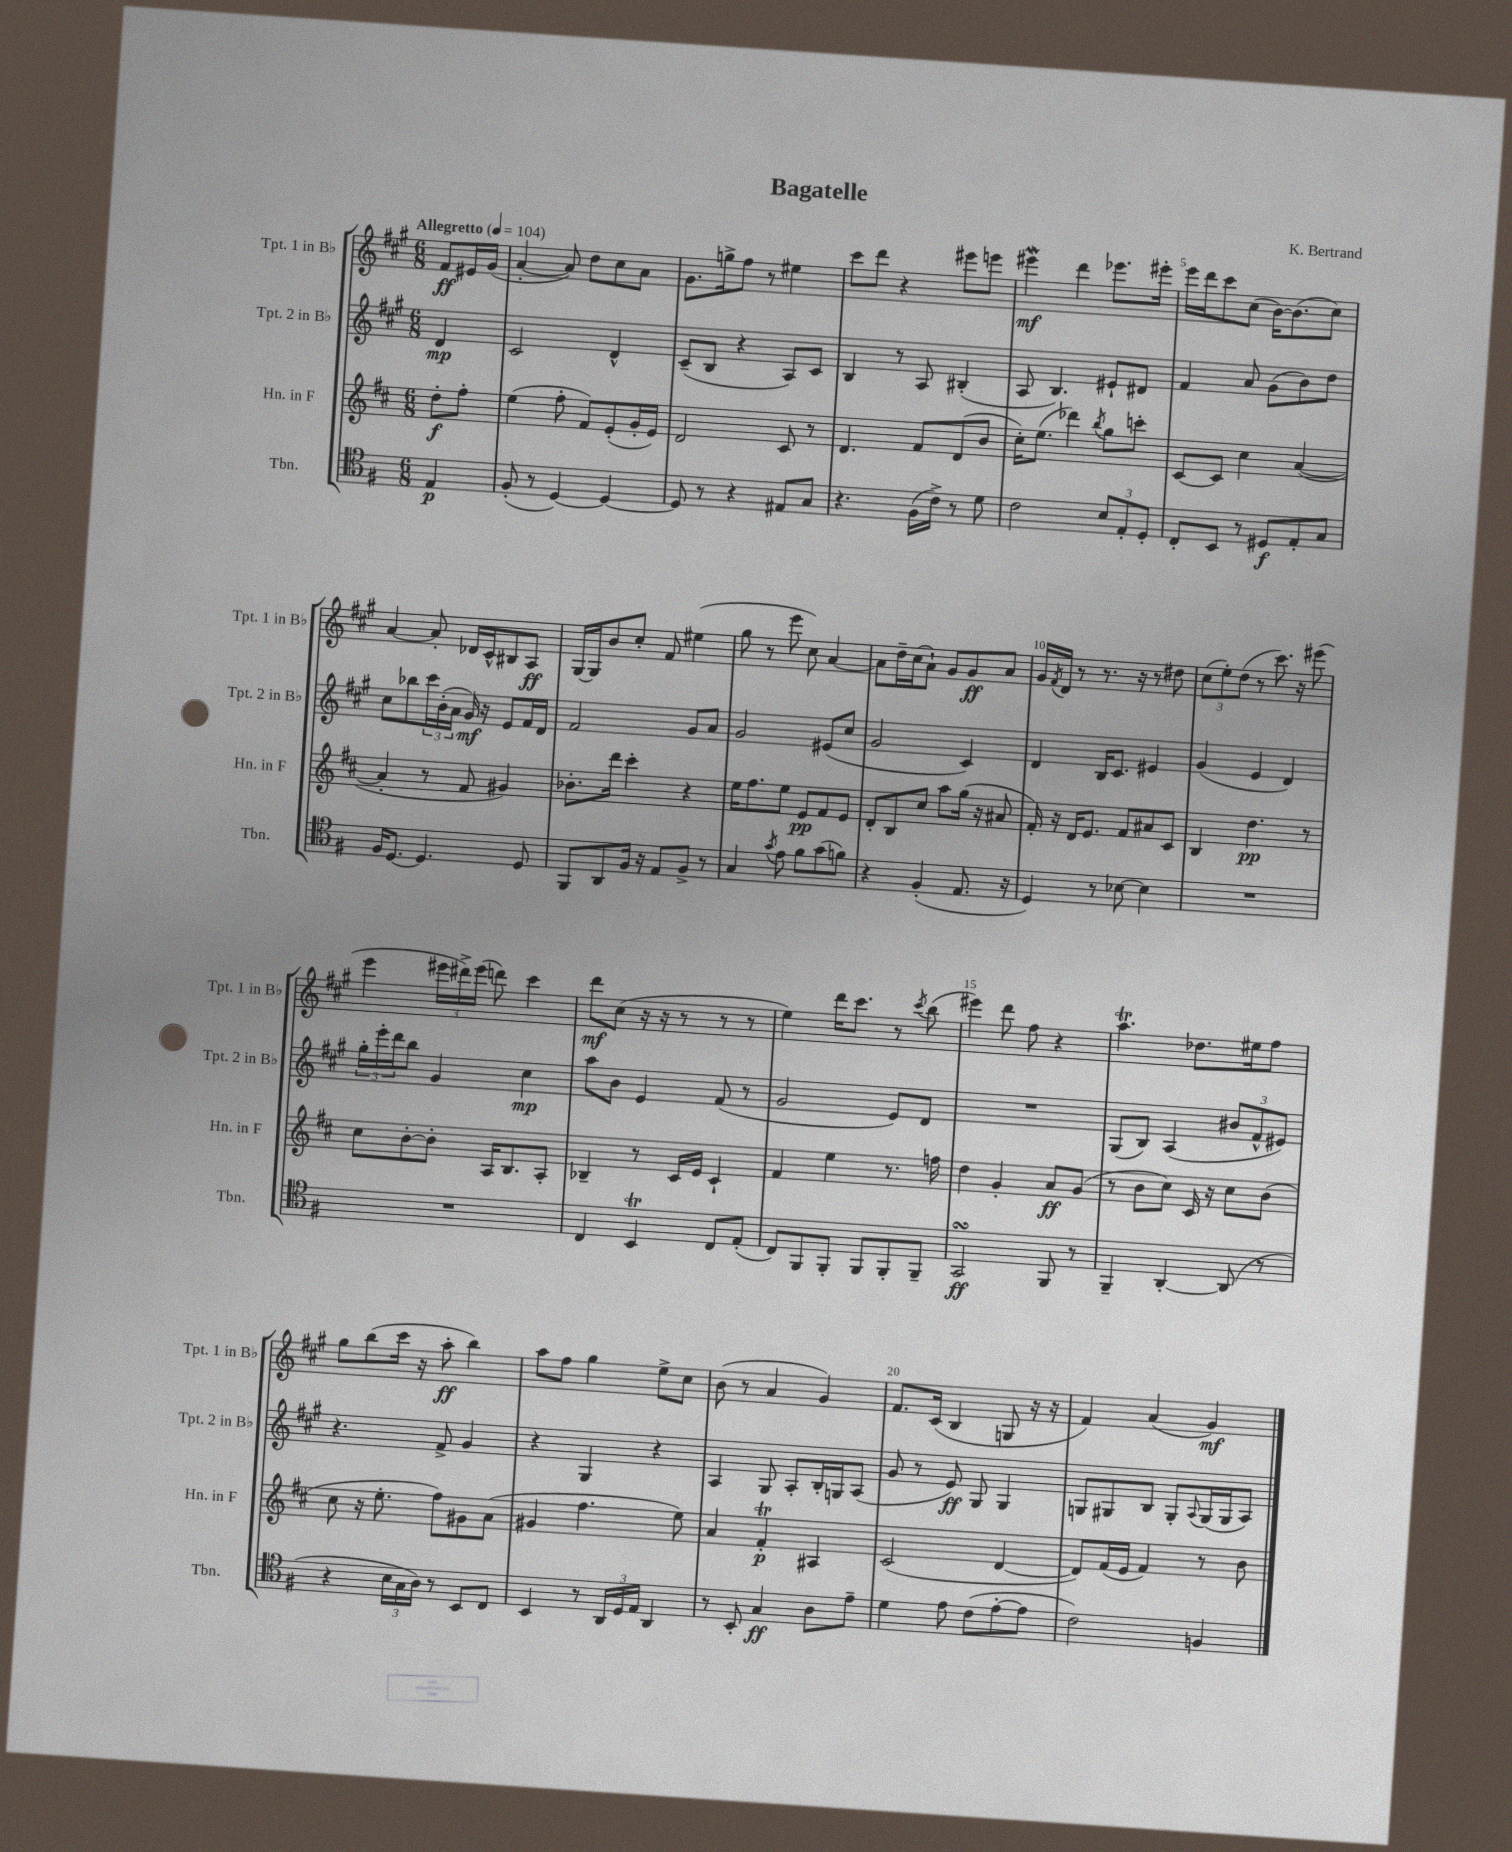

**kern	**kern	**kern	**kern
*staff4	*staff3	*staff2	*staff1
*clefC4	*clefG2	*clefG2	*clefG2
*k[f#]	*k[f#c#]	*k[f#c#g#]	*k[f#c#g#]
*M6/8	*M6/8	*M6/8	*M6/8
*MM104	*MM104	*MM104	*MM104
4E/	8dd'\L	4d/	8f#/L
.	8ff#'\J	.	16e#/L
.	.	.	(16g#/JJ
=	=	=	=
(8F#'/	(4ee\	2c#/	[4a'/
8r	.	.	.
[4D/)	8ff#'\	.	8a/])
.	8f#/L)	.	8dd\L
4D/_	(8e'/	4d^^/	8cc#\
.	16g'/L	.	8a\J
.	16e/JJ)	.	.
=	=	=	=
8D/]	2d/	(8c#~/L	8.g#\L
8r	.	8B/J	.
.	.	.	16gg^\k
4r	.	4r	8ff#\J
.	.	.	8r
8E#/L	8c#/	8A/L)	4ee#\
8G/J	8r	8c#/J	.
=	=	=	=
4.r	4.d/	4B/	8ccc#\L
.	.	.	8ddd\J
.	.	8r	4r
(16F#\LL	8f#/L	8A/	.
16c^\JJ)	.	.	.
8r	(8d/	(4B#'/	8eee#\L
8d\	8b/J	.	8eee\J
=	=	=	=
2c\	16cc#'\LK)	8A/	4eee#\
.	(8.ee\J	.	.
.	.	4.B/)	.
.	4ddd-\)	.	4ddd\
.	8qbb/	.	.
12B/L	8gg\L	8e#`/L	8.eee-\L
12E'/	.	.	.
.	8ccc'\J	8d#/J	.
12D'/J	.	.	.
.	.	.	16eee#'\Jk
=	=	=	=
8C'/L	[8c#/L	4f#/	16eee\LL
.	.	.	16ddd\J
8BB/J	8c#/]J	.	8ccc#\
8r	4cc#\	8a/	(8cc#\J
8D#/L	.	(8g#\L	[16b\LK)
.	.	.	(8.b\]
8E'/	([4a/	8b\)	.
8G/J	.	8dd\J	8cc#\J)
=	=	=	=
16F#/LK	4a'/]	8cc#\L	[4a/
[8.D/J	.	.	.
.	.	8bb-\	.
4.D/]	8r	24ccc#\L	8a'/]
.	.	(24b'\	.
.	.	24a\JJ	.
.	8f#/	16g#/)	16d-/LL
.	.	16r	16c#^^/J
.	4g#/)	8e/L	8B#/
8D/	.	16f#/L	8A/J
.	.	16d/JJ	.
=	=	=	=
8FF#/L	8.b-'\L	2f#/	[16G#/LL
.	.	.	16G#/]J
8AA/	.	.	8b/
.	16ddd\Jk	.	.
16F#/Jk	4ccc#'\	.	8cc#'/J
16r	.	.	.
8E/L	.	.	8f#/
8F#^/J	4r	8g#/L	(4ee#\
8r	.	8a/J	.
=	=	=	=
4G/	16ee\LK	2g#/	8gg#\
.	8.ff#\	.	.
.	.	.	8r
8qg/	.	.	.
8e\	8ee\J	.	8eee\
8f#\L	8e/L	.	8cc#\)
(8g\	8f#/	(8e#/L	[4a/
8f\J)	8e/J	8cc#/J	.
=	=	=	=
4r	8d'/L	2g#/	8a\]L
.	8B/	.	16dd~\L
.	.	.	(16cc#\J
(4F#'/	8cc#/J	.	8a`\J)
.	8aa\L	.	8g#/L
8.E/	(16gg\Jk	4c#/)	8g#/
.	16r	.	.
.	8a#/	.	8a/J
16r	.	.	.
=	=	=	=
4D/)	16f#'/)	4d/	16g#/LL
.	.	.	8qf#/
.	16r	.	16d/JJ
.	16d/LK	.	8r
.	8.e/J	.	.
8r	.	16B/LK	8.r
.	.	8.c#/J	.
[8B-\	8f#/L	.	.
.	.	.	16r
4B-\]	8a#/	4e#/	8r
.	8c#/J	.	8dd#\
=	=	=	=
2.r	4B/	(4g#/	(12cc#\L
.	.	.	12ee'\)
.	.	.	(12dd\J
.	4.dd\	4e/	8r
.	.	.	8.ccc#\)
.	.	4d/)	.
.	.	.	16r
.	8r	.	(8eee#\
=	=	=	=
2.r	8cc#\L	24gg#'\LL	4eee\
.	.	24eee'\	.
.	.	24ddd\J	.
.	[8b'\	8bb\J	.
.	8b'\]J	4g#/	24eee#\LL
.	.	.	24ddd#^\)
.	.	.	(24eee#\JJ
.	16A/LK	.	8ddd\)
.	8.B/	.	.
.	.	4cc#\	4ccc#\
.	8A'/J	.	.
=	=	=	=
4C/	4B-~/	8aa\L	8ddd\L
.	.	8b\J	(8cc#\J
4BB/	8r	4e/	16r
.	.	.	16r
.	16c#/LL	.	8r
.	16e/JJ	.	.
8C/L	4c#`/	(8f#/	8r
(8E'/J	.	8r	8r
=	=	=	=
8C/L)	4f#/	2g#/	4ee\)
8FF#/	.	.	.
8FF#'/J	4ee\	.	16ddd\LK
.	.	.	8.ccc#\J
8FF#/L	.	.	.
8FF#'/	8.r	8e/L)	8r
.	.	.	8qccc#/
8FF#~/J	.	8d/J	(8bb\
.	16ff\	.	.
=	=	=	=
2GG/	4dd\	2.r	4eee#\)
.	4g'/	.	8ddd\
.	.	.	8ff#\
8FF#/	8a/L	.	4r
8r	(8g/J	.	.
=	=	=	=
4FF#~/	8r	(8G#/L	4.aa\
.	8b\L	8B/J)	.
[4AA'/	8cc#\J)	(4A/	.
.	16c#/	.	8.dd-\L
.	16r	.	.
(8AA/]	8cc#\L	12b#/L	.
.	.	.	16ee#\k
.	.	12f#^^/	.
8r	(8b\J	.	8ff#\J
.	.	12e#/J)	.
=	=	=	=
4r	8cc#\	4.r	8gg#\L
.	16r	.	(8bb\
.	8.ee'\	.	.
24B\LL	.	.	16ccc#\Jk
24G\	.	.	.
.	.	.	16r
24A\JJ)	.	.	.
8r	8ff#\L)	8f#^/	8aa'\
8BB/L	8g#\	4g#/	4bb\)
8C/J	(8a\J	.	.
=	=	=	=
4BB/	4g#/	4r	8aa\L
.	.	.	8ff#\J
8r	4.ff#\	4G#/	4gg#\
24AA/LL	.	.	.
24D/	.	.	.
24E/JJ	.	.	.
4AA/	.	4r	8ee^\L
.	8ee\)	.	8cc#\J
=	=	=	=
8r	4a/	4A/	(8b\
8BB'/	.	.	8r
4G/	4f#'/	8G#/	4a/
.	.	8A'/L	.
8A\L	4A#/	16B'/L	4g#/)
.	.	16G/J	.
8e~\J	.	(8A/J	.
=	=	=	=
4d\	(2c#/	8g#/	8.f#/L
.	.	8r	.
.	.	.	(16c#/Jk
8e\	.	8e/)	4B/
(8c\L	.	8G#/	.
[8e'\	[4d/	4G#/	8G/
8e\]J	.	.	16r
.	.	.	16r
=	=	=	=
2c\)	8d/]L)	8G/L	4f#/)
.	(16f#/L	8G#/	.
.	16e/JJ	.	.
.	4f#/)	8B/J	(4a/
.	.	8G#'/L	.
.	.	8qqA/	.
4F/	8r	(16G#/L	4g#/)
.	.	16G#/J	.
.	8b\	8A/J)	.
==	==	==	==
*-	*-	*-	*-
